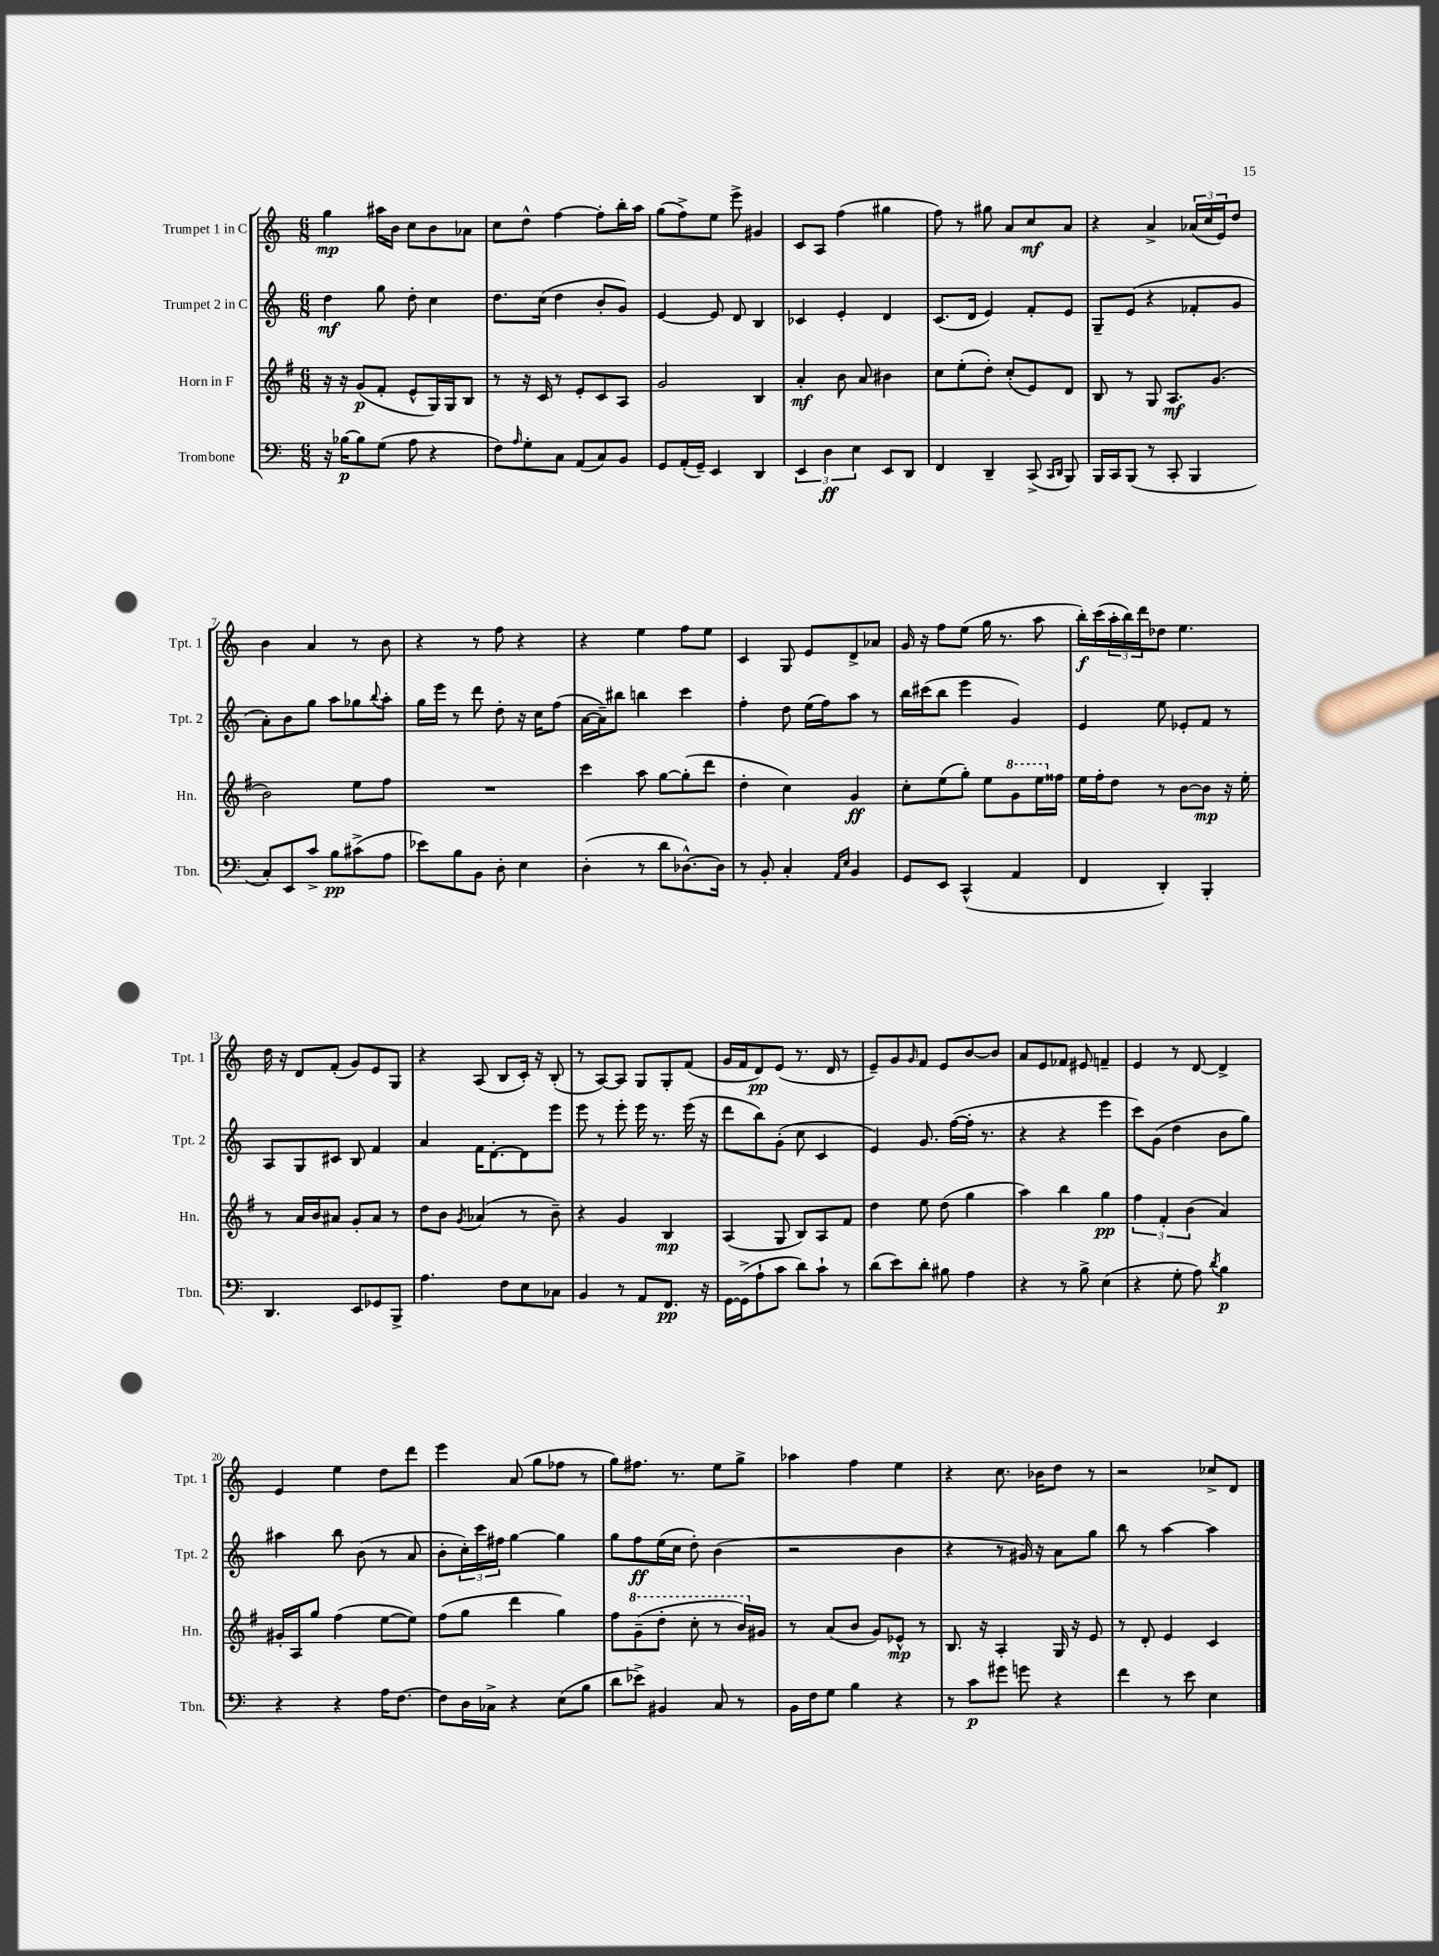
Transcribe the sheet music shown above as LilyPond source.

<<
\new StaffGroup <<
\new Staff = "s0" \with { instrumentName = "Trumpet 1 in C" shortInstrumentName = "Tpt. 1" } {
    \clef treble \key c \major \numericTimeSignature \time 6/8
    g''4\mp ais''16 b'16 c''8 b'8 aes'8 |
    c''8 d''8-^ f''4~ f''8-. b''16-. a''16 |
    g''8( f''8->) e''8 e'''8-> gis'4 |
    c'8 a8 f''4( gis''4 |
    f''8) r8 gis''8 a'8 c''8\mf a'8 |
    r4 a'4-> \tuplet 3/2 { aes'16( c''16 e'16) } d''8 |
    b'4 a'4 r8 b'8 |
    r4 r8 f''8 r4 |
    r4 e''4 f''8 e''8 |
    c'4 g8 e'8 d'8-> aes'8 |
    g'16 r16 f''8 e''8( g''16 r8. a''8 |
    b''16-.\f) c'''16( \tuplet 3/2 { a''16-. b''16) d'''16 } des''8 e''4. |
    d''16 r16 d'8 f'8-.( g'8) e'8 g8 |
    r4 a8( b8 c'16-.) r16 b8-.( |
    r8 a8~) a8 g8 g8-. f'8( |
    g'16 f'16 d'8\pp) e'8( r8. d'16 r8 |
    e'8--) g'8 \grace { g'16 } f'8 e'8 b'8~ b'8 |
    a'8 e'8 fes'8 eis'8 f'4-- |
    e'4 r8 d'8~ d'4-> |
    e'4 e''4 d''8 d'''8 |
    e'''4 a'8( g''8 fes''8 r8 |
    g''8) fis''8. r8. e''8 g''8-> |
    aes''4 f''4 e''4 |
    r4 c''8. bes'16 d''8 r8 |
    r2 ces''8-> d'8 \bar "|." |
}
\new Staff = "s1" \with { instrumentName = "Trumpet 2 in C" shortInstrumentName = "Tpt. 2" } {
    \clef treble \key c \major \numericTimeSignature \time 6/8
    d''4\mf g''8 d''8-. c''4 |
    d''8. c''16( d''4 b'8-. g'8) |
    e'4~ e'8 d'8 b4 |
    ces'4 e'4-. d'4 |
    c'8.( d'16 e'4) f'8-. e'8 |
    g8-- e'8( r4 fes'8-. g'8 |
    a'8-.) b'8 g''8 a''8 ges''8 \appoggiatura { b''8 } a''8-. |
    g''16 e'''16 r8 d'''8 d''8-. r16 c''16 f''8( |
    a'16~ a'16--) bis''8 b''4 c'''4 |
    f''4-. d''8 e''16( f''16) a''8 r8 |
    b''16 cis'''16( b''8 e'''4 g'4) |
    e'4 e''8 ees'8-. f'8 r8 |
    a8 g8 cis'8 b8 f'4 |
    a'4 f'16 d'8.~-. d'8 e'''8 |
    e'''8 r8 e'''8-. e'''16 r8. e'''16( r16 |
    d'''8 b''8) g'8-.( c''8 c'4 |
    e'4) g'8. f''16~( f''16-. r8. |
    r4 r4 e'''4 |
    c'''8) g'8( d''4 b'8 g''8) |
    ais''4 b''8 b'8( r8 a'8 |
    b'8-. \tuplet 3/2 { c''16-.) c'''16 fis''16 } g''4~ g''4 |
    g''8 f''8\ff e''16( c''16 d''8-.) b'4( |
    r2 b'4 |
    r4 r8 gis'16) r16 a'8 g''8 |
    b''8 r8 a''4~ a''4 \bar "|." |
}
\new Staff = "s2" \with { instrumentName = "Horn in F" shortInstrumentName = "Hn." } {
    \clef treble \key g \major \numericTimeSignature \time 6/8
    r16 r16 g'8\p( fis'8-. e'8-^ g16) g16 b8 |
    r8 r16 c'16 r8 e'8-. c'8 a8 |
    g'2 b4 |
    a'4-.\mf b'8 a'8 bis'4 |
    c''8 e''8-.( d''8-.) c''8-.( e'8) d'8 |
    b8 r8 g8 a8.\mf g'8.( |
    b'2) e''8 fis''8 |
    R2. |
    c'''4 a''8 g''8~ g''8-.( d'''8 |
    d''4-. c''4) g'4\ff |
    c''8-. e''8( g''8-.) e''8 \ottava #1 g''8 e'''16 \ottava #0 fisis''16 |
    e''16 fis''16-. d''8 r8 b'8~ b'8\mp r16 e''16-. |
    r8 a'16 b'16 ais'8 g'8-. ais'8 r8 |
    d''8 b'8 \acciaccatura { g'8 } aes'4( r8 b'8--) |
    r4 g'4 b4\mp |
    a4( g8 b8) a8 fis'8 |
    d''4 e''8 d''8( g''4 |
    a''4) b''4 g''4\pp |
    \tuplet 3/2 { fis''4 fis'4-. b'4( } a'4) |
    gis'16-. a16 g''8 fis''4( e''8~ e''8) |
    fis''8( g''8 d'''4 g''4) |
    fis''8 \ottava #1 g''8--( d'''8-. c'''8-. r8 b''16) \ottava #0 gis'16 |
    r8 a'8( b'8 g'8) ees'8-^\mp r8 |
    b8. r16 a4-. g16 r16 e'8 |
    r8 d'8-. e'4 c'4 \bar "|." |
}
\new Staff = "s3" \with { instrumentName = "Trombone" shortInstrumentName = "Tbn." } {
    \clef bass \key c \major \numericTimeSignature \time 6/8
    r16 bes16~\p bes8 g8( a8 r4 |
    f8) \grace { a16 } g8-. c8 a,8( c8) b,8 |
    g,8 a,16-.( g,16--) e,4 d,4 |
    \tuplet 3/2 { e,4 d4\ff e4 } e,8 d,8 |
    f,4 d,4-- c,8->( \grace { c,16 d,16 } b,,8) |
    b,,16 c,16 b,,8( r8 c,8-. b,,4 |
    c8-.) e,8 c'8-> b8\pp cis'8->( a8 |
    ees'8) b8 b,8 d8-. e4 |
    d4-.( r8 d'8 des8.~-^) des16 |
    r8 b,8-. c4-. \grace { a,16 e16 } b,4 |
    g,8 e,8 c,4-^( a,4 |
    f,4 d,4-.) b,,4-. |
    d,4. e,8 ges,8 b,,8-> |
    a4. f8 e8 ces8 |
    b,4 r8 a,8 f,8.\pp r16 |
    g,16~ g,16->( a8-! c'8 d'8) c'8-! r8 |
    d'8( e'8) d'8-. bis8 a4 |
    r4 r8 b8-> e4( |
    r4 g8-. a8) \acciaccatura { d'8 } b4\p |
    r4 r4 a16 f8.~ |
    f8 d16 ces16-> r4 e8( b8 |
    d'8 ees'8->) bis,4 c8 r8 |
    b,16 f16 g8 b4 r4 |
    r8 c'8\p gis'8 g'8 r4 |
    f'4 r8 e'8 e4 \bar "|." |
}
>>
>>
